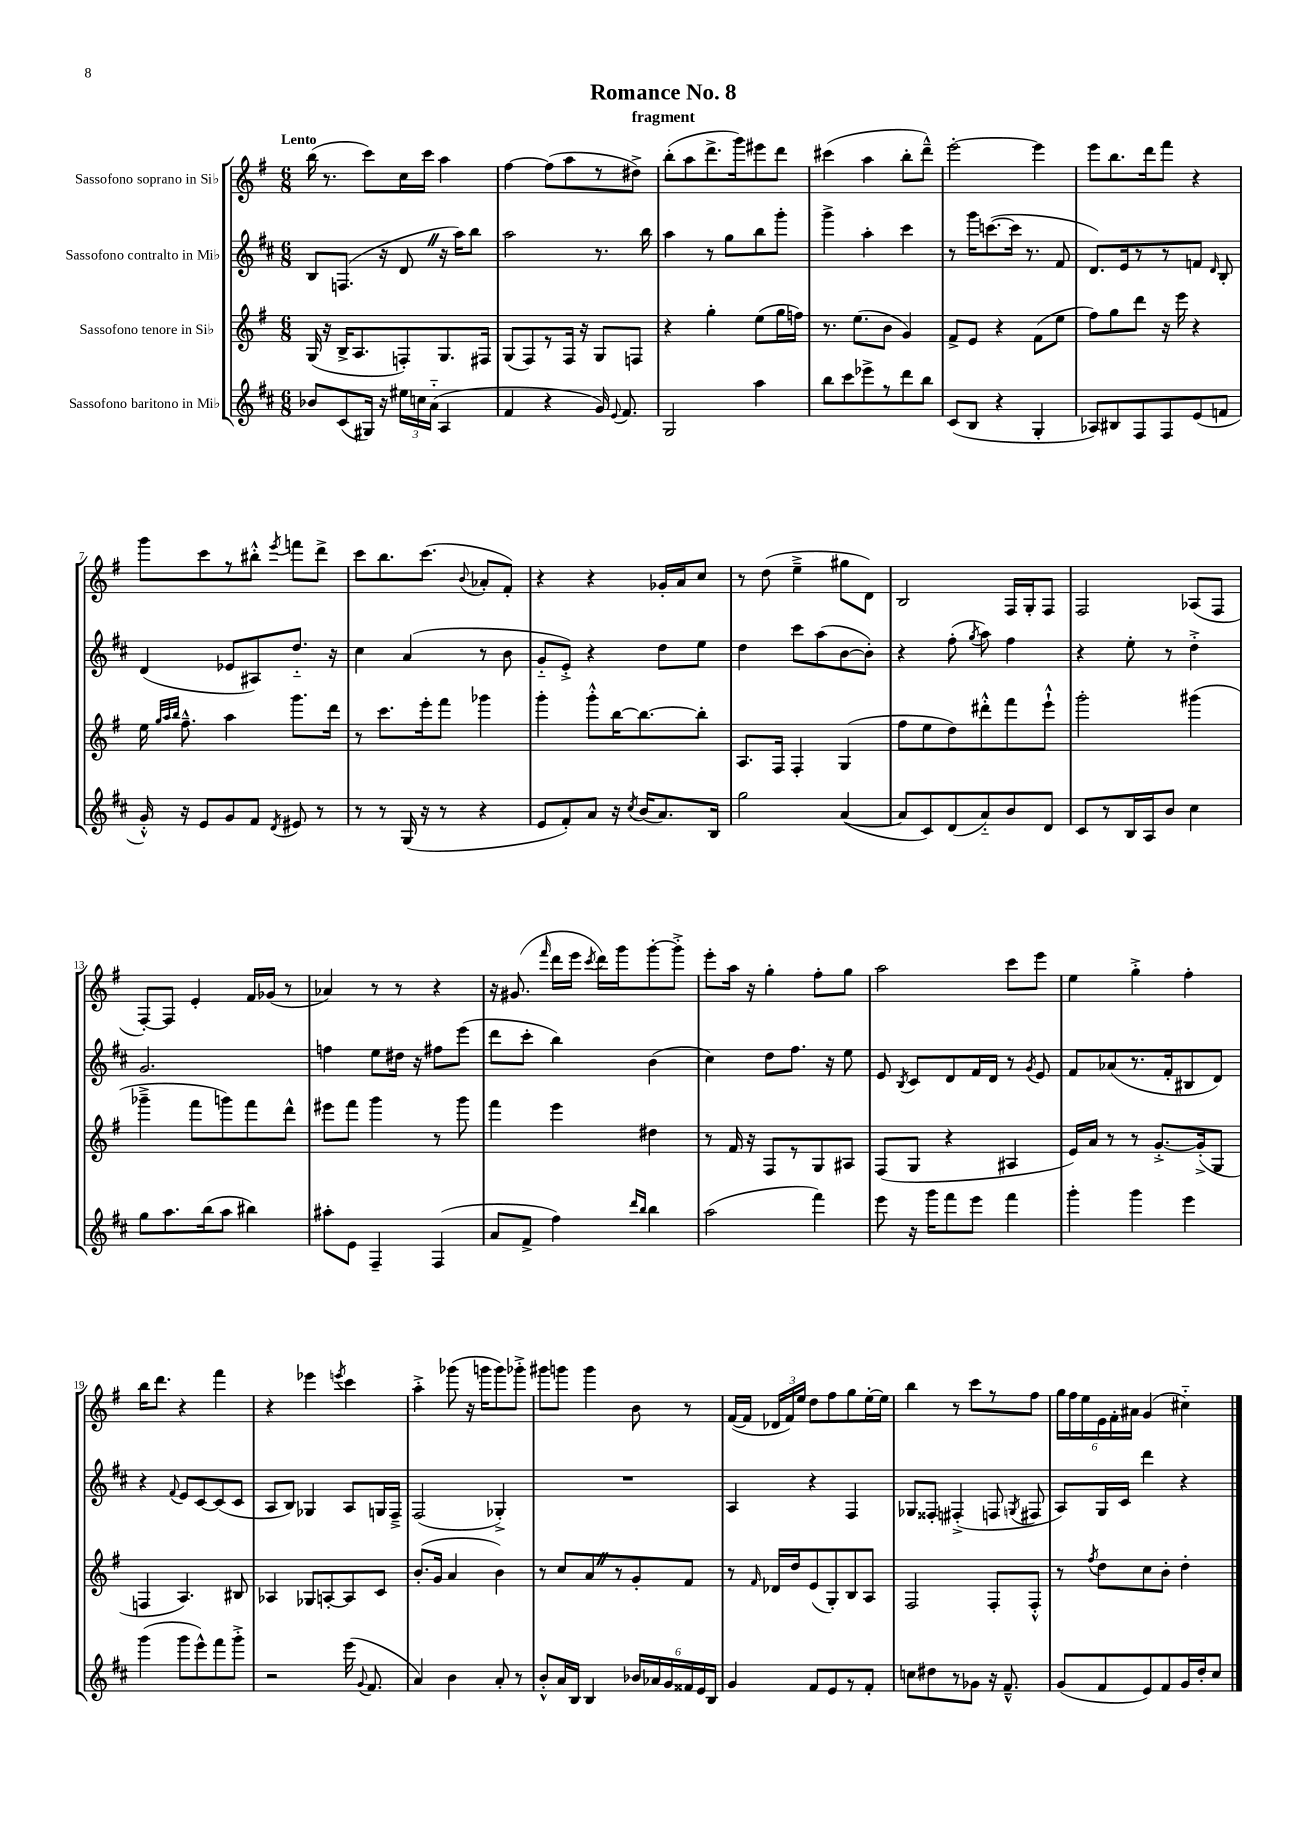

**kern	**kern	**kern	**kern
*staff4	*staff3	*staff2	*staff1
*clefG2	*clefG2	*clefG2	*clefG2
*k[f#c#]	*k[f#]	*k[f#c#]	*k[f#]
*M6/8	*M6/8	*M6/8	*M6/8
8b-	(16G	8B	(16bb
.	16r	.	8.r
(8c#	16B^	(8.F	.
.	8.A	.	.
16G#)	.	.	8ccc)
16r	.	16r	.
24ee#	8F')	8d	16cc
24cc	.	.	.
.	.	.	16ccc
(24a'~	.	.	.
4A	8.G	16r	4aa
.	.	16aa)	.
.	.	8bb	.
.	16F#	.	.
=	=	=	=
4f#	(8G	2aa	[4ff#
.	8F#)	.	.
4r	8r	.	(8ff#]
.	16F#	.	8aa
.	16r	.	.
16g)	8G	8.r	8r
8qqe	.	.	.
8.f#	.	.	.
.	8F	.	8dd#^)
.	.	16bb	.
=	=	=	=
2G	4r	4aa	(8bb'
.	.	.	8aa
.	4gg'	8r	8.ddd^
.	.	8gg	.
.	.	.	16ggg)
4aa	(8ee	8bb	8eee#
.	16gg	8ggg'	8ddd
.	16ff)	.	.
=	=	=	=
8bb	8.r	4ggg^	(4ccc#
8ccc#	.	.	.
.	(8.ee	.	.
8eee-^	.	4aa'	4aa
8r	8b	.	.
8ddd	4g)	4ccc#	8bb'
8bb	.	.	8ddd~^^)
=	=	=	=
(8c#	8f#^	8r	[2eee'
8B	8e	16ggg	.
.	.	([8.ccc	.
4r	4r	.	.
.	.	16ccc]	.
.	.	8.r	.
4G'	(8f#	.	4eee]
.	8ee	8f#	.
=	=	=	=
8A-)	8ff#)	8.d)	8eee
8B#	8gg	.	8.bb
.	.	16e	.
8F#	8ddd	8r	.
.	.	.	16ddd
8F#	16r	8r	8fff#
.	16eee	.	.
(8e	4r	8f	4r
.	.	16qqd	.
8f	.	8B'	.
=	=	=	=
16g'^^)	16ee	(4d	8ggg
.	32qqgg	.	.
.	32qqaa	.	.
.	32qqbb	.	.
16r	8.ff#~^^	.	.
8e	.	.	8ccc
8g	4aa	8e-	8r
8f#	.	8A#)	8bb#'^^
8qd	.	.	8qeee
8e#	8.ggg	8.dd'~	8fff
8r	.	.	8ddd^
.	16ddd	16r	.
=	=	=	=
8r	8r	4cc#	8ccc
8r	8.ccc	.	8.bb
(16G	.	(4a	.
16r	16eee'	.	(8.ccc
8r	8fff#	.	.
.	.	.	8qqb
4r	4ggg-	8r	8a-'
.	.	8b	8f#')
=	=	=	=
8e	4ggg'	8g'~	4r
8f#')	.	8e'^)	.
8a	8ggg'^^	4r	4r
16r	[16bb	.	.
8qcc#	.	.	.
(16b	8.bb_	.	.
8.a)	.	8dd	16g-'
.	.	.	16a
.	8bb']	8ee	8cc
16B	.	.	.
=	=	=	=
2gg	8.A	4dd	8r
.	.	.	(8dd
.	16F#	.	.
.	4F#'	8ccc#	4ee~^
.	.	(8aa	.
([4a	(4G	[8b	8gg#
.	.	8b'])	8d)
=	=	=	=
8a]	8ff#	4r	2B
8c#)	8ee	.	.
(8d	8dd)	(8ff#'	.
.	.	8qgg	.
8a'~)	8ddd#'^^	8aa)	.
8b	8fff#	4ff#	16F#
.	.	.	16G'
8d	8eee`^^	.	8F#
=	=	=	=
8c#	2ggg'	4r	2F#
8r	.	.	.
16B	.	8ee'	.
16A	.	.	.
8b	.	8r	.
4cc#	(4ggg#	4dd'^	(8A-
.	.	.	8F#
=	=	=	=
8gg	4ggg-~^	2.g	[8F#')
8.aa	.	.	8F#]
.	8fff#	.	4e'
(16bb	.	.	.
8aa	8ggg)	.	.
4bb#)	8fff#	.	16f#
.	.	.	(16g-
.	8ddd^^	.	8r
=	=	=	=
8aa#'	8eee#	4ff	4a-)
8e	8fff#	.	.
4F#~	4ggg	8ee	8r
.	.	16dd#	8r
.	.	16r	.
(4F#	8r	8ff#	4r
.	8ggg	(8eee	.
=	=	=	=
8a	4fff#	8ddd	16r
.	.	.	(8.g#
8f#^	.	8ccc#'	.
.	.	.	16qqfff#
4ff#)	4eee	4bb)	16ddd
.	.	.	16eee
.	.	.	8qccc
.	.	.	16ddd)
.	.	.	16ggg
16qqddd	.	.	.
16qqbb	.	.	.
4bb	4dd#	(4b	[8ggg'
.	.	.	8ggg'^]
=	=	=	=
(2aa	8r	4cc#)	8eee'
.	16f#	.	16aa
.	16r	.	16r
.	8F#	8dd	4gg'
.	8r	8.ff#	.
4fff#)	8G	.	8ff#'
.	.	16r	.
.	8A#	8ee	8gg
=	=	=	=
8eee	(8F#	8e	2aa
.	.	8qB	.
16r	8G	8c#	.
16ggg	.	.	.
8fff#	4r	8d	.
8eee	.	16f#	.
.	.	16d	.
4fff#	4A#	8r	8ccc
.	.	8qg	.
.	.	8e	8eee
=	=	=	=
4ggg'	16e)	8f#	4ee
.	16a	.	.
.	8r	(8a-	.
4ggg	8r	8.r	4gg'^
.	[8.g'^	.	.
.	.	16f#'	.
4eee	.	8B#	4ff#'
.	(16g'^]	.	.
.	8G	8d)	.
=	=	=	=
(4ggg	4F	4r	16bb
.	.	.	8.ddd
.	.	8qqf#	.
8ggg	4.A)	8e	4r
8eee^^)	.	[8c#	.
8fff#	.	(8c#]	4fff#
8ggg'^	8B#	8c#	.
=	=	=	=
2r	4A-	8A	4r
.	.	8B)	.
.	8G-	4G-	4eee-
.	[8A'	.	.
.	.	.	8qeee
(16eee	8A]	8A	4ccc
8qqg	.	.	.
8.f#	.	.	.
.	8c	16G	.
.	.	16F#~^	.
=	=	=	=
4a)	(8.b'	(2F#	4aa'^
.	16g	.	.
4b	4a	.	(8ggg-
.	.	.	16r
.	.	.	16ggg
8a'	4b)	4G-'^)	8ggg)
8r	.	.	8ggg-'^
=	=	=	=
8b'^^	8r	2.r	8ggg#
16a	8cc	.	8ggg
16B	.	.	.
4B	8a	.	4ggg
.	8r	.	.
24b-	8g'	.	8b
24a-	.	.	.
24g	.	.	.
24f##	8f#	.	8r
24e	.	.	.
24B	.	.	.
=	=	=	=
4g	8r	4A	([16f#
.	.	.	16f#]
.	16qqf#	.	.
.	16d-	.	24d-
.	.	.	24f#)
.	16dd	.	.
.	.	.	24ee
8f#	(8e	4r	8dd
8e	8G')	.	8ff#
8r	8B	4F#	8gg
8f#'	8A	.	[16ee'
.	.	.	16ee]
=	=	=	=
8cc	2F#	8G-	4bb
8dd#	.	8F##'	.
8r	.	(4F#'^	8r
8g-	.	.	8ccc
16r	8F#'	8F	8r
8.f#~^^	.	.	.
.	.	8qG	.
.	8F#'^^	8F#	8ff#
=	=	=	=
(8g	8r	8A)	24gg
.	.	.	24ff#
.	.	.	24ee
.	8qff#	.	.
8f#	8dd	16G	24e
.	.	.	24f#'
.	.	16c#	.
.	.	.	24a#
8e)	8cc	4ddd	(4g
8f#	8b'	.	.
16g	4dd'	4r	4cc#'~)
16dd'	.	.	.
8cc#	.	.	.
==	==	==	==
*-	*-	*-	*-
